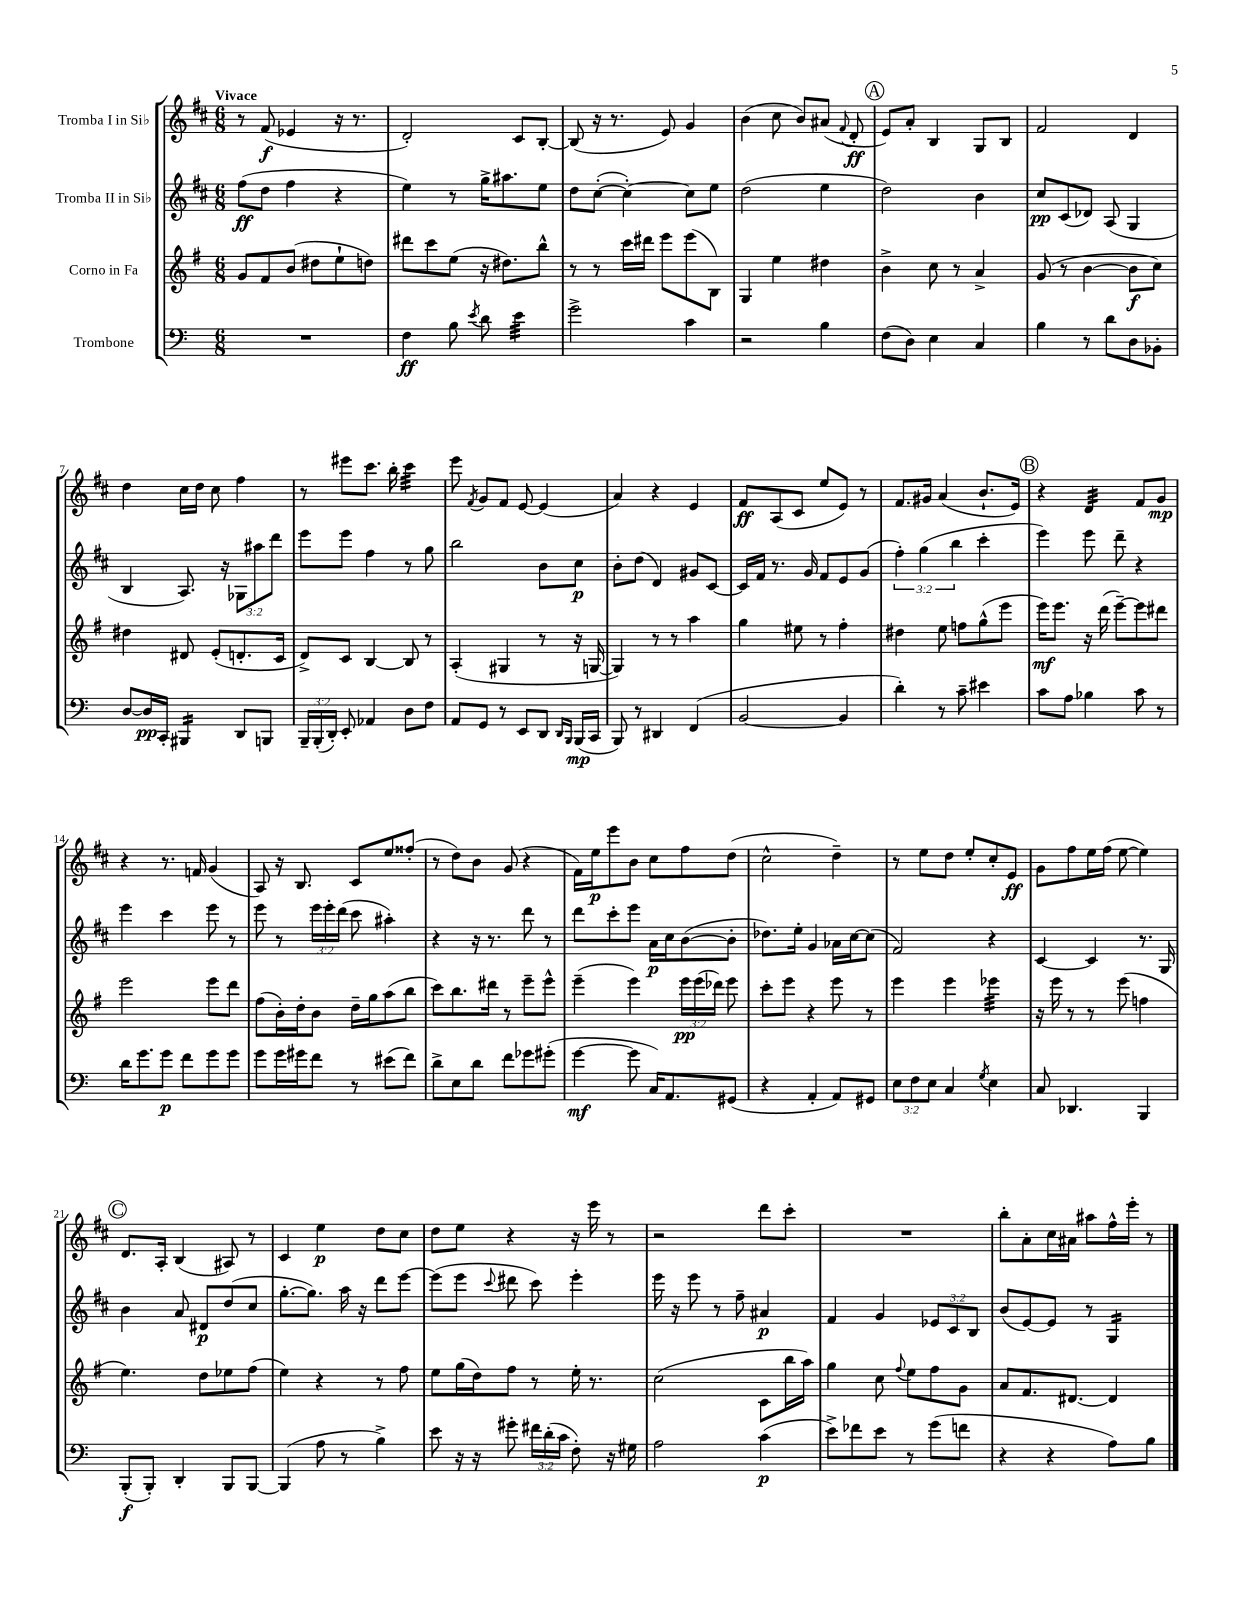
<<
\new StaffGroup <<
\new Staff = "s0" \with { instrumentName = "Tromba I in Sib" } {
    \clef treble \key d \major \numericTimeSignature \time 6/8 \tempo "Vivace"
    \autoBeamOff r8 fis'8\f( ees'4 r16 r8. |
    d'2-.) cis'8[ b8]~-. |
    b8( r16 r8. e'8) g'4 |
    b'4( cis''8 b'8[) ais'8]( \appoggiatura { fis'8 } d'8-.\ff |
    \mark \markup { \circle "A" } e'8[) a'8]-. b4 g8[ b8] |
    fis'2 d'4 |
    d''4 cis''16[ d''16] cis''8 fis''4 |
    r8 eis'''8[ cis'''8.] b''16-. cis'''4:32 |
    e'''8 \acciaccatura { fis'8 } g'8[ fis'8] e'8~ e'4( |
    a'4) r4 e'4 |
    fis'8[\ff a8( cis'8] e''8[ e'8]) r8 |
    fis'8.[ gis'16] a'4( b'8.[-! e'16]) |
    \mark \markup { \circle "B" } r4 d'4:32 fis'8[ g'8]\mp |
    r4 r8. f'16 g'4( |
    a8) r16 b8. cis'8[ e''8 fisis''8]-.( |
    r8 d''8[) b'8] g'8( r4 |
    fis'16[) e''16\p e'''8 b'8] cis''8[ fis''8 d''8]( |
    cis''2-^ d''4--) |
    r8 e''8[ d''8] e''8[-. cis''8-. e'8]\ff |
    g'8[ fis''8 e''16 fis''16]( e''8~ e''4) |
    \mark \markup { \circle "C" } d'8.[ a16]-. b4( ais8) r8 |
    cis'4 e''4\p d''8[ cis''8] |
    d''8[ e''8] r4 r16 e'''16 r8 |
    r2 d'''8[ cis'''8]-. |
    R2. |
    b''8[-. a'8-. cis''16 ais'16] ais''8[ fis''16-^ e'''16]-. r8 \bar "|." |
}
\new Staff = "s1" \with { instrumentName = "Tromba II in Sib" } {
    \clef treble \key d \major \numericTimeSignature \time 6/8 \override Staff.TupletNumber.text = #tuplet-number::calc-fraction-text
    \autoBeamOff fis''8[\ff( d''8] fis''4 r4 |
    e''4) r8 g''16[-> ais''8. e''8] |
    d''8[ cis''8]~-.( cis''4~-.) cis''8[ e''8] |
    d''2( e''4 |
    \mark \markup { \circle "A" } d''2) b'4 |
    cis''8[\pp cis'8( des'8]) a8( g4 |
    b4 a8.) r16 \tuplet 3/2 { ges8[ ais''8 d'''8] } |
    e'''8[ e'''8] fis''4 r8 g''8 |
    b''2 b'8[ cis''8]\p |
    b'8[-. d''8]( d'4) gis'8[ cis'8]~ |
    cis'16[ fis'16] r8. g'16 fis'8[ e'8 g'8]( |
    \tuplet 3/2 { fis''4-.) g''4( b''4 } cis'''4-. |
    \mark \markup { \circle "B" } e'''4) e'''8 d'''8-- r4 |
    e'''4 cis'''4 e'''8 r8 |
    e'''8 r8 \tuplet 3/2 { e'''16[ e'''16-. d'''16]( } cis'''8 ais''4-.) |
    r4 r16 r8. d'''8 r8 |
    d'''8[ cis'''8-. e'''8] a'16[\p cis''16 b'8~( b'8]-. |
    des''8.[) e''16]-. g'4 aes'16[ cis''16~ cis''8]( |
    fis'2) r4 |
    cis'4~ cis'4 r8. g16 |
    \mark \markup { \circle "C" } b'4 a'8 dis'8[\p d''8( cis''8] |
    g''8.[~-. g''8.]) a''16 r16 d'''8[ e'''8]~ |
    e'''8[( e'''8] \appoggiatura { cis'''8 } dis'''8 cis'''8) e'''4-. |
    e'''16 r16 e'''8 r8 fis''8-- ais'4\p |
    fis'4 g'4 \tuplet 3/2 { ees'8[ cis'8 b8] } |
    b'8[( e'8~) e'8] r8 g4:16 \bar "|." |
}
\new Staff = "s2" \with { instrumentName = "Corno in Fa" } {
    \clef treble \key g \major \numericTimeSignature \time 6/8 \override Staff.TupletNumber.text = #tuplet-number::calc-fraction-text
    \autoBeamOff g'8[ fis'8 b'8]( dis''8[ e''8-! d''8]) |
    dis'''8[ c'''8 e''8]( r16 dis''8.[) b''8]-^ |
    r8 r8 c'''16[ dis'''16] e'''8[ e'''8( b8]) |
    g4 e''4 dis''4 |
    \mark \markup { \circle "A" } b'4-> c''8 r8 a'4-> |
    g'8( r8 b'4~ b'8[\f c''8]) |
    dis''4 dis'8 e'8[-.( d'8.-. c'16] |
    d'8[->) c'8] b4~ b8 r8 |
    a4-.( gis4 r8 r16 g16~ |
    g4) r8 r8 a''4 |
    g''4 eis''8 r8 fis''4-. |
    dis''4 e''8 f''8[ g''8-^( e'''8] |
    \mark \markup { \circle "B" } e'''16[\mf) e'''8.] r16 d'''16( e'''8[~--) e'''8 dis'''8] |
    e'''2 e'''8[ d'''8] |
    fis''8[( b'16-.) d''16-. b'8] d''16[-- g''16 a''8( b''8] |
    c'''8[) b''8. dis'''16] r8 e'''8[-- e'''8]-^ |
    e'''4--( e'''4) \tuplet 3/2 { e'''16[\pp e'''16( des'''16]) } e'''8 |
    c'''8[-. e'''8] r4 e'''8 r8 |
    e'''4 e'''4 ees'''4:32 |
    r16 e'''16 r8 r8 e'''8( f''4 |
    \mark \markup { \circle "C" } e''4.) d''8[ ees''8 fis''8]( |
    e''4) r4 r8 fis''8 |
    e''8[ g''16( d''16) fis''8] r8 e''16-. r8. |
    c''2( c'8[ b''16 a''16]) |
    g''4 c''8 \appoggiatura { fis''8 } e''8[ fis''8 g'8] |
    a'8[ fis'8. dis'8.]~ dis'4 \bar "|." |
}
\new Staff = "s3" \with { instrumentName = "Trombone" } {
    \clef bass \key c \major \numericTimeSignature \time 6/8 \override Staff.TupletNumber.text = #tuplet-number::calc-fraction-text
    \autoBeamOff R2. |
    f4\ff b8 \acciaccatura { e'8 } d'8 e'4:32 |
    g'2-> c'4 |
    r2 b4 |
    \mark \markup { \circle "A" } f8[( d8]) e4 c4 |
    b4 r8 d'8[ d8 bes,8]-. |
    d8[~ d16\pp c,16]-. bis,,4:16 d,8[ b,,8] |
    \tuplet 3/2 { b,,16[-- b,,16-.( d,16]-.) } e,8-. aes,4 d8[ f8] |
    a,8[ g,8] r8 e,8[ d,8] \grace { d,16[ b,,16] } b,,16[\mp( c,16] |
    b,,8) r8 dis,4 f,4( |
    b,2~ b,4 |
    d'4-.) r8 c'8-- eis'4 |
    \mark \markup { \circle "B" } c'8[ a8] bes4 c'8 r8 |
    d'16[ g'8. g'8]\p f'8[ g'8 g'8] |
    g'8[ g'16 gis'16 f'8] r8 eis'8[( f'8]) |
    d'8[-> e8 d'8] f'8[ ges'8 gis'8]-.( |
    g'4~\mf g'8 c16[) a,8. gis,8]( |
    r4 a,4-. a,8[) gis,8] |
    \tuplet 3/2 { e8[ f8 e8] } c4 \acciaccatura { g8 } e4 |
    c8 des,4. b,,4 |
    \mark \markup { \circle "C" } b,,8[-.\f( b,,8]-.) d,4-. b,,8[ b,,8]~ |
    b,,4( a8 r8 b4->) |
    e'8 r16 r16 gis'8-. \tuplet 3/2 { fis'16[ d'16-.( c'16] } f8-.) r16 gis16 |
    a2 c'4\p( |
    e'8[->) fes'8 e'8] r8 g'8[( f'8] |
    r4 r4 a8[) b8] \bar "|." |
}
>>
>>
